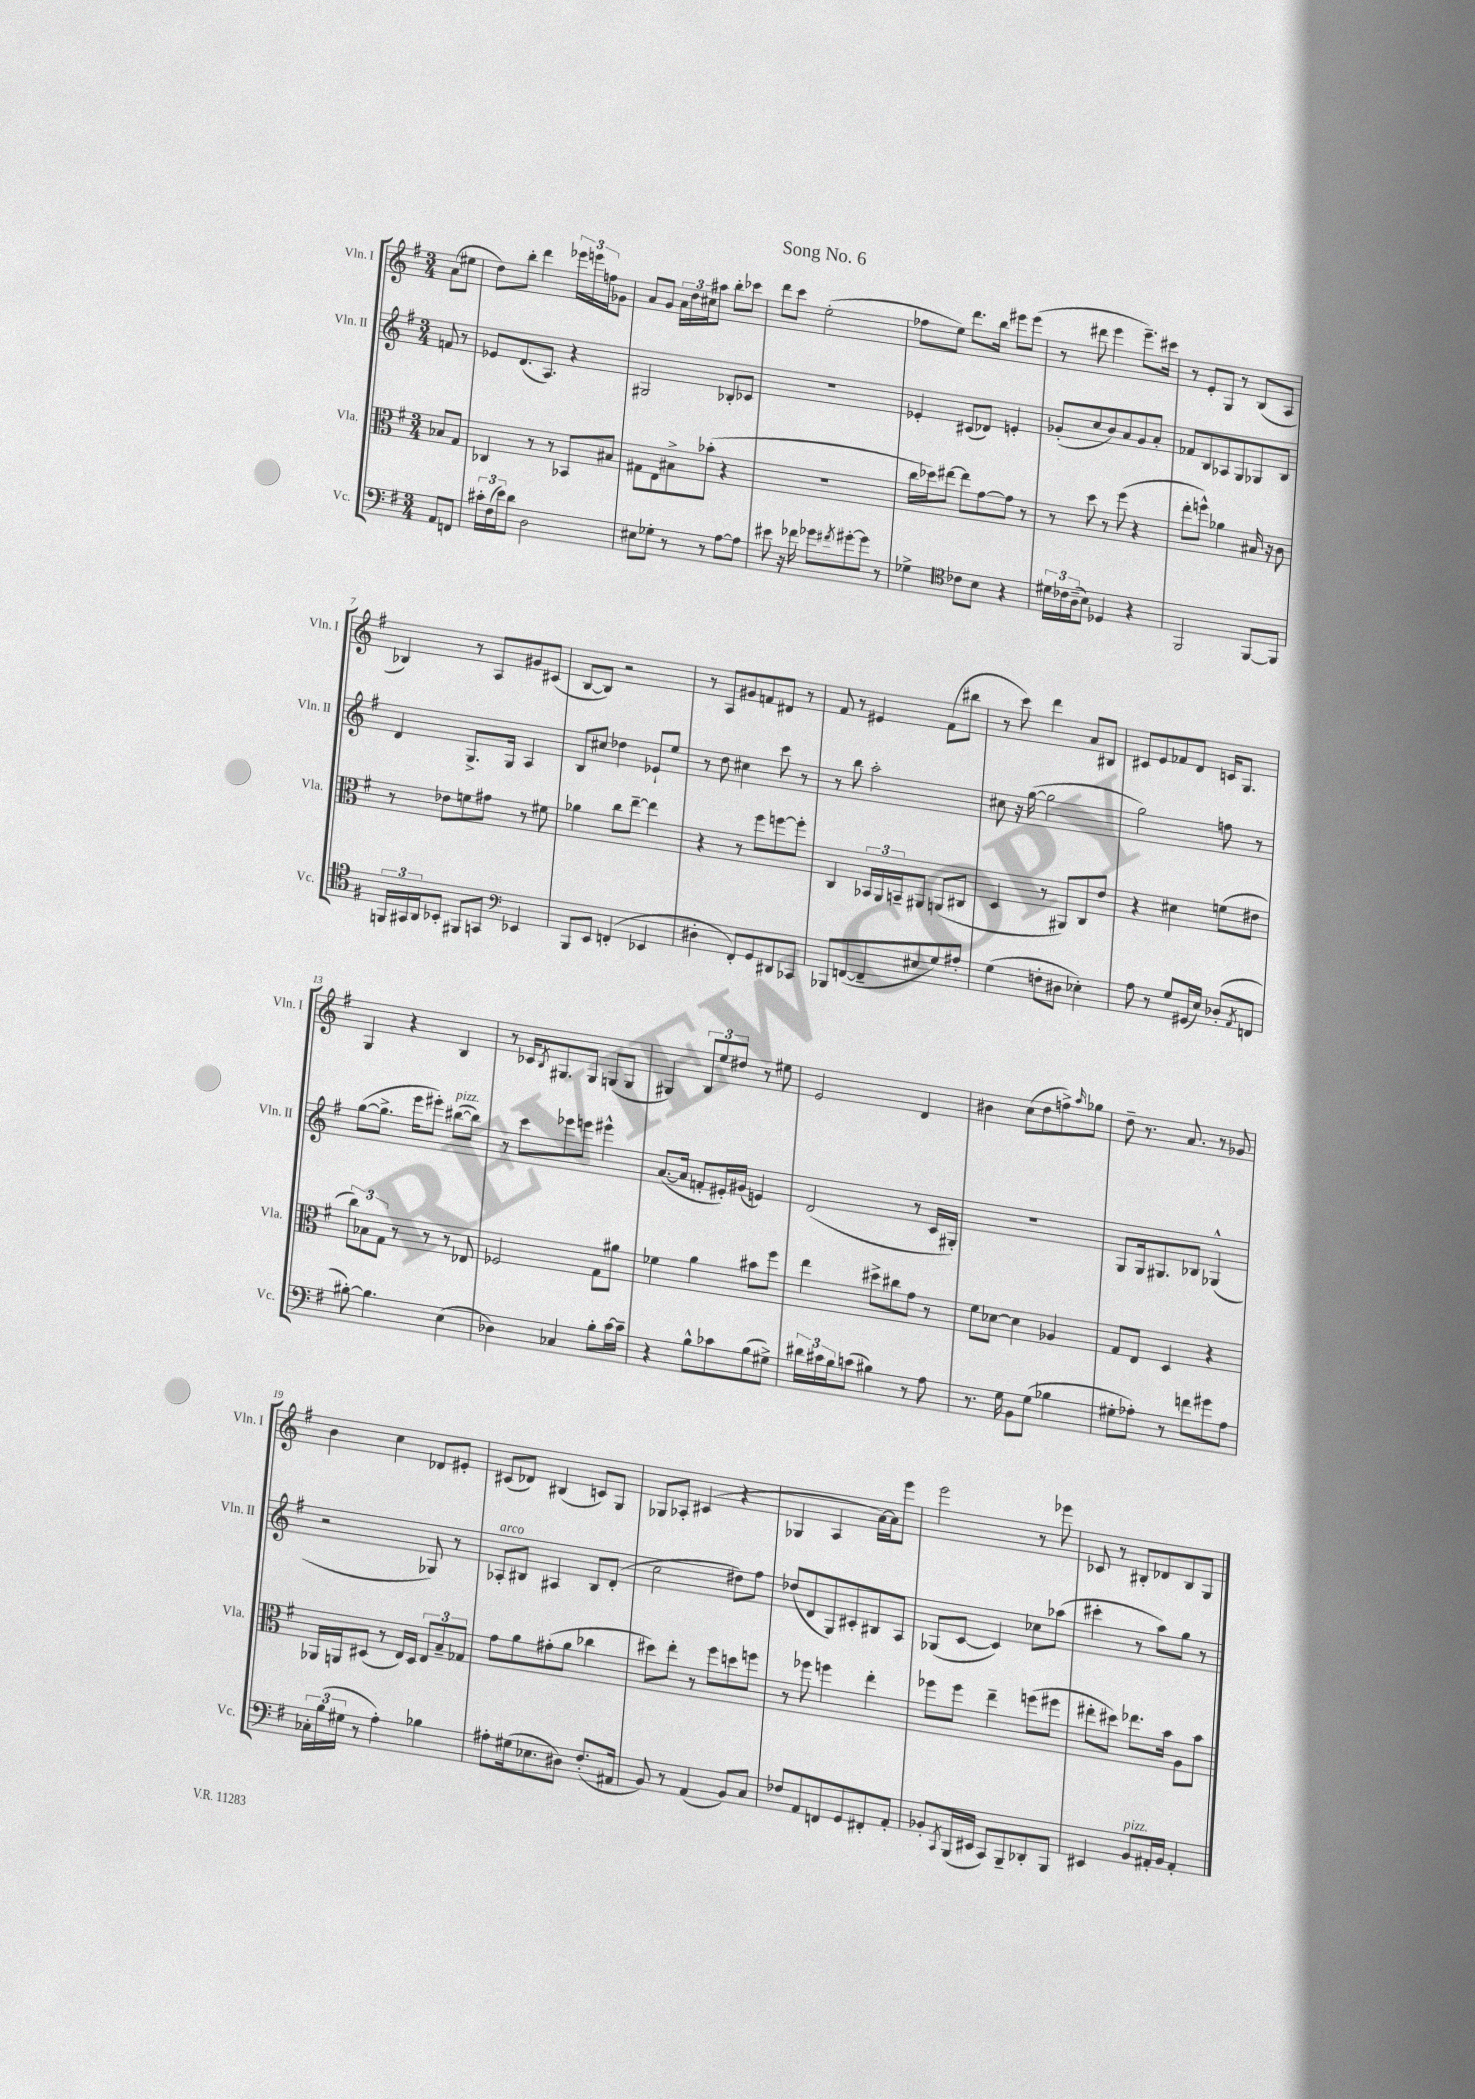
\header { title = "Song No. 6" }
<<
\new StaffGroup <<
\new Staff = "s0" \with { instrumentName = "Vln. I" shortInstrumentName = "Vln. I" } {
    \clef treble \key g \major \numericTimeSignature \time 3/4 \partial 4
    a'8( eis''8 |
    d''8) b''8-. d'''4 \tuplet 3/2 { ees'''16 e'''16 f''16 } ges'8 |
    a'8 g'8 \tuplet 3/2 { a'16 d''16 cis''16 } ais''8 b''8-. ces'''8 |
    d'''8 c'''8 e''2-.( |
    fes''8 e''8) d'''8. b''16 eis'''8 eis'''8( |
    r8 dis'''8 e'''4 e'''8.--) cis'''16 |
    r8 e'8-. g8 r8 b8( a8 |
    bes4) r8 a8 gis'8 cis'8( |
    b8~ b8) r2 |
    r8 a8 gis'8 f'8 dis'8 r8 |
    fis'8 r8 eis'4 fis'8( bis''8 |
    r8 c'''8) d'''4 a'8 bis8 |
    cis'8 e'8 fes'8 d'8 c'16 g8. |
    g4 r4 b4 |
    r8 ces'16 \acciaccatura { b8 } gis8. gis8 g8( g8 |
    gis4) \tuplet 3/2 { b8 e''8 dis''8 } r8 eis''8 |
    e'2 d'4 |
    bis'4 c''8( d''8 f''8->) \grace { a''16 } ges''8 |
    d''8-- r8. a'8. r8 ges'8 |
    b'4 c''4 des'8 eis'8-. |
    cis'8( des'8) bis4( c'8) g8 |
    ges8 aes8-. cis'4( r4 |
    ges4 a4 a'16~) a'16 e'''8 |
    e'''2 r8 ees'''8 |
    ces'8 r8 bis8-. des'8 bis8 g8 \bar "|." |
}
\new Staff = "s1" \with { instrumentName = "Vln. II" shortInstrumentName = "Vln. II" } {
    \clef treble \key g \major \numericTimeSignature \time 3/4 \partial 4
    f'8 r8 |
    ees'8 d'8.( a8.) r4 |
    gis2 bes8-. ces'8 |
    R2. |
    ees'4-. cis'8( des'8) e'4-. |
    ges'8-.( c''8 b'8) a'8 ges'8 a'8-. |
    fes'8 b8 aes8 g8 ges8 b8 |
    d'4 g8.-> g16 a4 |
    b8 cis''8 des''4 ees'8-! e''8 |
    r8 d''8 cis''4 c'''8 r8 |
    r8 b''8 a''2-. |
    cis''8 r16 g''16~( g''2 |
    g''2) f''8 r8 |
    g''8~( g''8.-> e'''16 eis'''8-.) bis''8~^\markup { \italic "pizz." }( bis''8) |
    r8 c'''8 ees'''8 e'''8 eis'''4-^ |
    a'8.~( a'16 f'8-. eis'16-.) gis'16( e'4) |
    d'2( r8 c'16 gis16-.) |
    R2. |
    g8 g16 gis8. bes8 ges4-^( |
    r2 ges8) r8 |
    aes8-.^\markup { \italic "arco" } bis8 ais4 bis8 d'8-.( |
    c''2 dis''8) fis''8 |
    des''8( d'8 g8) cis'8-. bis8 a8 |
    ges8( c'8~ c'4) ces''8 aes''8( |
    cis'''4-. r8 a''8) g''8 r8 \bar "|." |
}
\new Staff = "s2" \with { instrumentName = "Vla." shortInstrumentName = "Vla." } {
    \clef alto \key g \major \numericTimeSignature \time 3/4 \partial 4
    bes8 g8 |
    ces4 r8 r8 bes,8 bis8 |
    gis8 e8 bis8-> bes'8-.( r4 |
    R2. |
    c''16 des''16) eis''8~ eis''8 g'8~ g'8 r8 |
    r8 d''8 r8 fis''8( r4 |
    e''8-. f''8-^) aes'4 bis16 r16 c'8 |
    r8 ees'8 f'8 gis'8 r8 fis'8 |
    aes'4 c''8 e''8~-- e''4 |
    r4 r8 fis''8 f''8~ f''8-. |
    c4 \tuplet 3/2 { bes,16 a,16 b,16-- } ais,8 a,8( cis8 |
    d4 r8 ais,8) c8 e'8 |
    r4 dis'4 f'8( eis'8 |
    \tuplet 3/2 { c''8) bes8 g8 } r8 r8 r8 ees8 |
    fes2 g8 ais'8 |
    fes'4 a'4 bis'8 fis''8 |
    e''4 dis''8-> cis''8 g'8 r8 |
    fis'8 des'8~ des'4 aes4 |
    g8 e8 d4 r4 |
    aes,16 a,16 dis8( r8 e16) dis16 \tuplet 3/2 { e8 b8-- ges8 } |
    g'8 a'8 gis'8-.( a'8 ces''4 |
    dis''8) e''8-. r8 fis''8 d''8 f''8 |
    r8 fes''8 f''4 e''4-. |
    fes''8 fes''8 e''4-- f''8( fis''8 |
    eis''8-. dis''8) ees''8. b'16 a8 b'8 \bar "|." |
}
\new Staff = "s3" \with { instrumentName = "Vc." shortInstrumentName = "Vc." } {
    \clef bass \key g \major \numericTimeSignature \time 3/4 \partial 4
    a,8 f,8 |
    \tuplet 3/2 { cis'16-. fis16( e'16) } d'8 d2 |
    eis8 ges8-. r8 r8 a8~ a8 |
    eis'8 r16 fes'16 ges'8 \acciaccatura { fis'8 } gis'8~-. gis'8 r8 |
    ges4-> \clef tenor ces'8 b8 r4 |
    \tuplet 3/2 { dis'16 ces'16 a16--( } b8) des4 r4 |
    fis,2 fis,8~ fis,8 |
    \tuplet 3/2 { f,16 gis,16 a,16 } bes,8-. fis,8 g,8 \clef bass ees,4 |
    b,,8 e,8 f,4-.( ees,4 |
    dis4-. fis,8-.) g,8 dis,8 ces,8 |
    bes,,8 f,8~( f,8-- eis8 g8) ais8-. |
    g4( f8-. dis8 ees4-.) |
    a8 r8 g8 gis,16( e16) des8-.( \acciaccatura { a,8 } f,8 |
    bis8~-.) bis4. e4( |
    des4) ces4 b8-. c'16~ c'16-- |
    r4 b8-^ ces'8 b8( gis8->) |
    \tuplet 3/2 { dis'16 cis'16 b16 } c'8( bis4) r8 a8 |
    r8. g16 b,8 g8( bes4 |
    gis8-. aes8-.) r8 f'8 gis'8 aes8 |
    \tuplet 3/2 { ces16-. b16( gis16 } r8 a4-.) bes4 |
    ais8-. gis16( ees8. dis8) fis8.-.( ais,16 |
    b,8) r8 a,4( b,8) c8 |
    fes8 a,8 f,8 g,8 fis,8-. a,8-. |
    bes,8-. \acciaccatura { c,8 } b,,16( eis,16 c,8) b,,8-- des,8-. b,,8 |
    eis,4 b,8^\markup { \italic "pizz." } ais,16-. b,16 ais,4-. \bar "|." |
}
>>
>>
